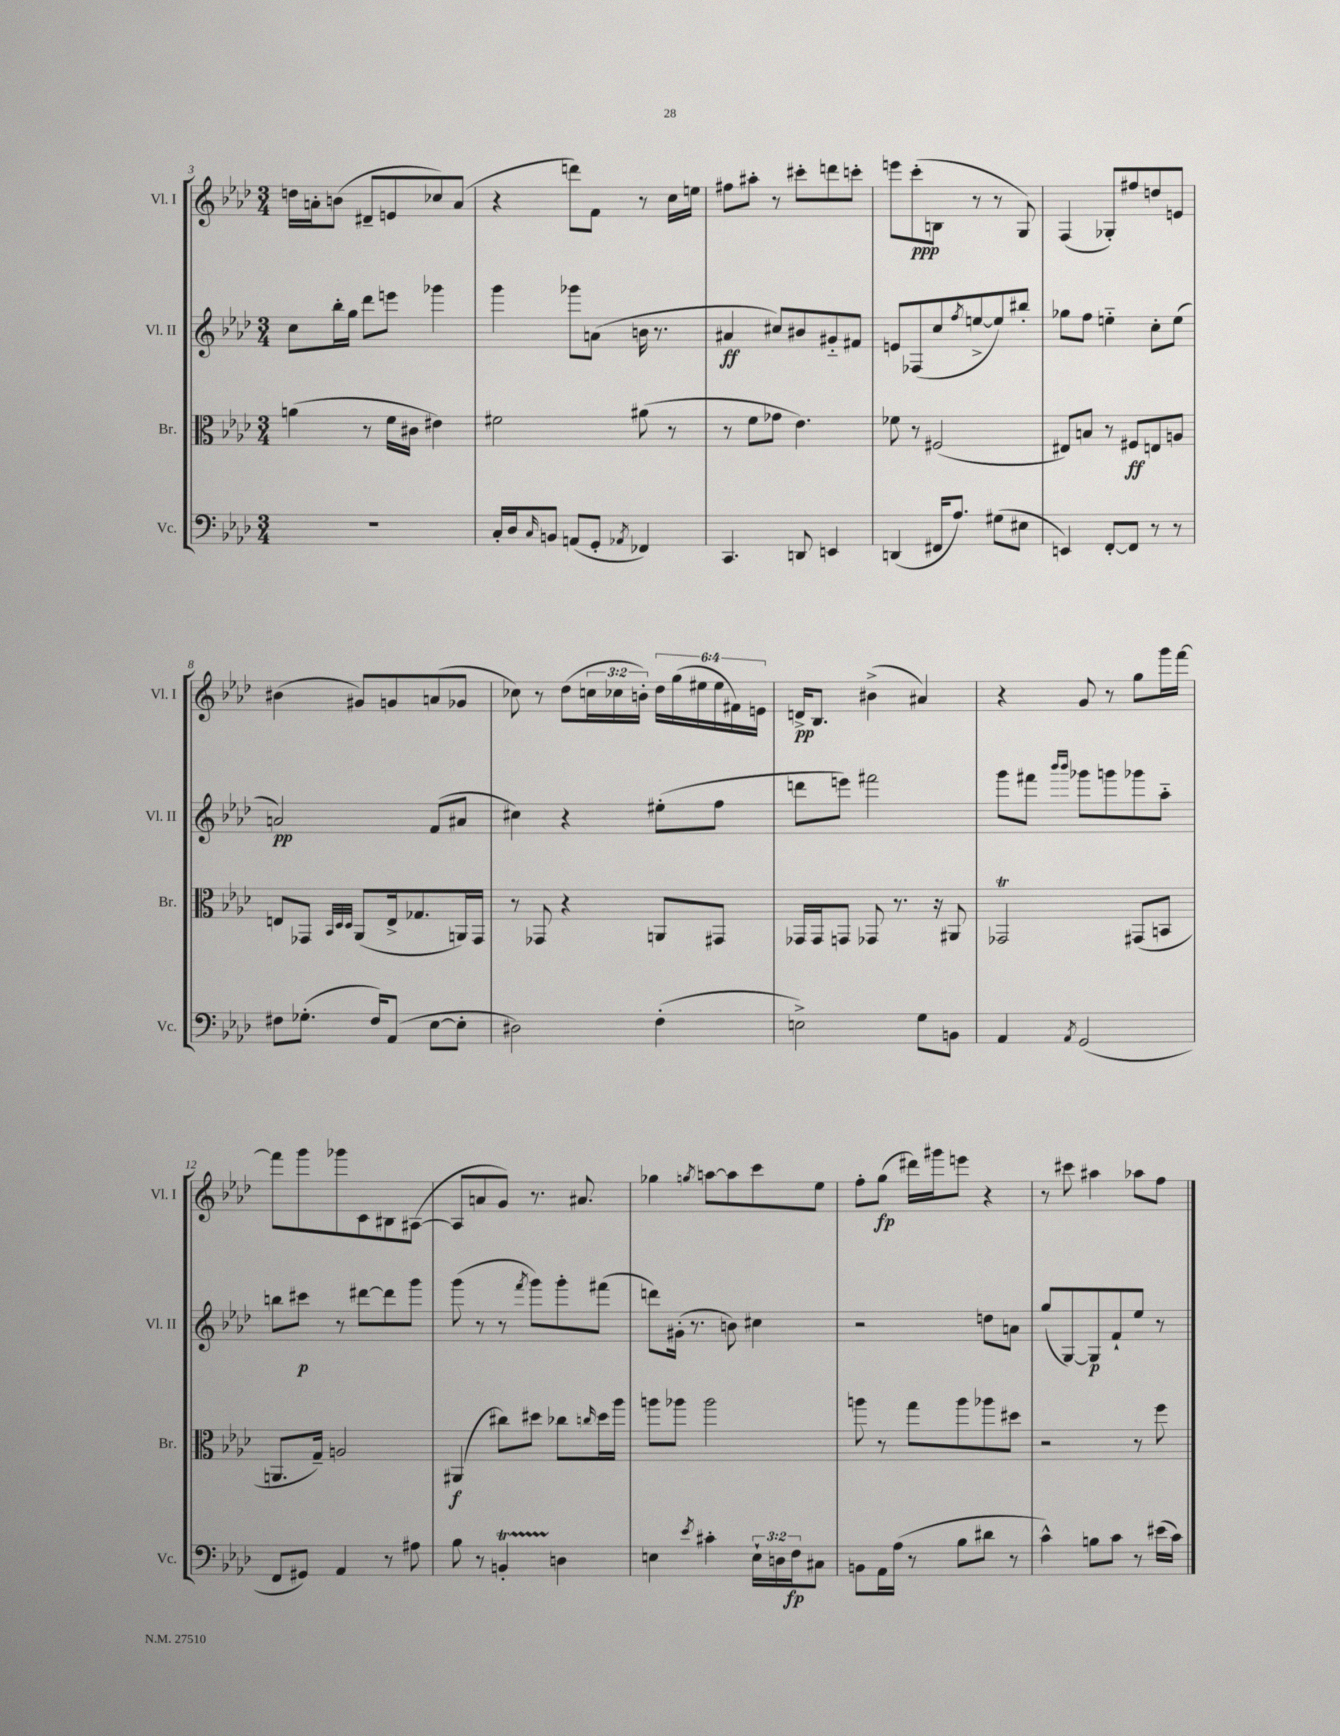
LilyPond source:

<<
\new StaffGroup <<
\new Staff = "s0" \with { instrumentName = "Vl. I" shortInstrumentName = "Vl. I" } {
    \clef treble \key aes \major \numericTimeSignature \time 3/4 \override Staff.TupletNumber.text = #tuplet-number::calc-fraction-text
    d''16 a'16-. b'8( dis'8-- e'8 ces''8) a'8( |
    r4 d'''8) f'8 r8 c''16 e''16 |
    fis''8 ais''8-. r8 cis'''8-. d'''8 c'''8-. |
    e'''8 c'''8-.\ppp( b8 r8 r8 g8) |
    f4( ges8-.) fis''8 d''8 e'8 |
    bis'4( gis'8) g'8 a'8( ges'8 |
    ces''8) r8 des''8( \tuplet 3/2 { c''16 ces''16 b'16-.) } \tuplet 6/4 { des''16 g''16( eis''16 eis''16 fis'16) e'16 } |
    d'16->\pp bes8. bis'4->( ais'4) |
    r4 g'8 r8 g''8 g'''16 f'''16~ |
    f'''8 g'''8 ges'''8 c'8 bis8 ais8~( |
    ais8 a'8 g'8) r8. ais'8. |
    ges''4 \acciaccatura { g''8 } a''8~ a''8 c'''8 ees''8 |
    f''8-. g''8\fp( dis'''16) gis'''16 e'''8 r4 |
    r8 cis'''8 ais''4 aes''8 f''8 \bar "|." |
}
\new Staff = "s1" \with { instrumentName = "Vl. II" shortInstrumentName = "Vl. II" } {
    \clef treble \key aes \major \numericTimeSignature \time 3/4
    c''8 bes''16-. g''16 des'''8 e'''8 ges'''4 |
    g'''4 ges'''8 a'8( b'16 r8. |
    ais'4\ff cis''8) bis'8 gis'8-_ fis'8 |
    e'8 fes8( c''8 \acciaccatura { f''8 } e''8~-> e''8) bis''8-. |
    ges''8 f''8 e''4-_ c''8-. e''8( |
    a'2\pp) f'8( ais'8 |
    cis''4) r4 eis''8-.( f''8 |
    d'''8 e'''8) fis'''2 |
    g'''8 fis'''8 \grace { bes'''16 bes'''16 } ges'''8 g'''8 ges'''8 aes''8-_ |
    b''8 cis'''8\p r8 dis'''8~ dis'''8 g'''8 |
    g'''8( r8 r8 \acciaccatura { f'''8 } g'''8) g'''8-. fis'''8( |
    d'''8) gis'16-.( r8. b'8) cis''4 |
    r2 d''8 a'8 |
    g''8( g8~) g8\p f'8-! ees''8 r8 \bar "|." |
}
\new Staff = "s2" \with { instrumentName = "Br." shortInstrumentName = "Br." } {
    \clef alto \key aes \major \numericTimeSignature \time 3/4
    a'4( r8 f'16 cis'16 eis'4) |
    fis'2 ais'8( r8 |
    r8 f'8 ges'8 ees'4.) |
    fes'8 r8 fis2( |
    eis8) b8 r8 fis8\ff e8 a8 |
    e8 ges,8 \grace { bes,32 des32 des32 } aes,8( e16-> ges8. a,16) ges,16 |
    r8 ges,8 r4 a,8 gis,8 |
    ges,16 ges,16 g,8 ges,8 r8. r16 ais,8 |
    ges,2\trill gis,8( b,8 |
    a,8. g16--) a2 |
    ais,4\f( cis''8) dis''8 ces''8 \grace { c''16 } dis''16 aes''16 |
    a''8 aes''8 aes''2 |
    a''8 r8 g''8 a''8 aes''8 dis''8 |
    r2 r8 f''8 \bar "|." |
}
\new Staff = "s3" \with { instrumentName = "Vc." shortInstrumentName = "Vc." } {
    \clef bass \key aes \major \numericTimeSignature \time 3/4 \override Staff.TupletNumber.text = #tuplet-number::calc-fraction-text
    R2. |
    c16-. des16 \grace { c16 } b,8 a,8( g,8-. \acciaccatura { aes,8 } fes,4) |
    c,4. d,8 e,4 |
    d,4( fis,16 aes8.) gis8( eis8 |
    e,4) f,8~-. f,8 r8 r8 |
    fis8 ges8.-.( fis16) aes,8( ees8~ ees8-. |
    dis2) f4-.( |
    e2->) g8 b,8 |
    aes,4 \acciaccatura { aes,8 } g,2( |
    f,8 gis,8) aes,4 r8 ais8 |
    bes8 r8 b,4-.\startTrillSpan d4\stopTrillSpan |
    e4 \acciaccatura { ees'8 } cis'4-. \tuplet 3/2 { e16-! d16 f16\fp } cis8 |
    b,8 aes,16 aes16( r8 bes8 dis'8 r8 |
    c'4-^) b8 c'8 r8 eis'16( c'16) \bar "|." |
}
>>
>>
\layout { \context { \Score currentBarNumber = #3 } }
